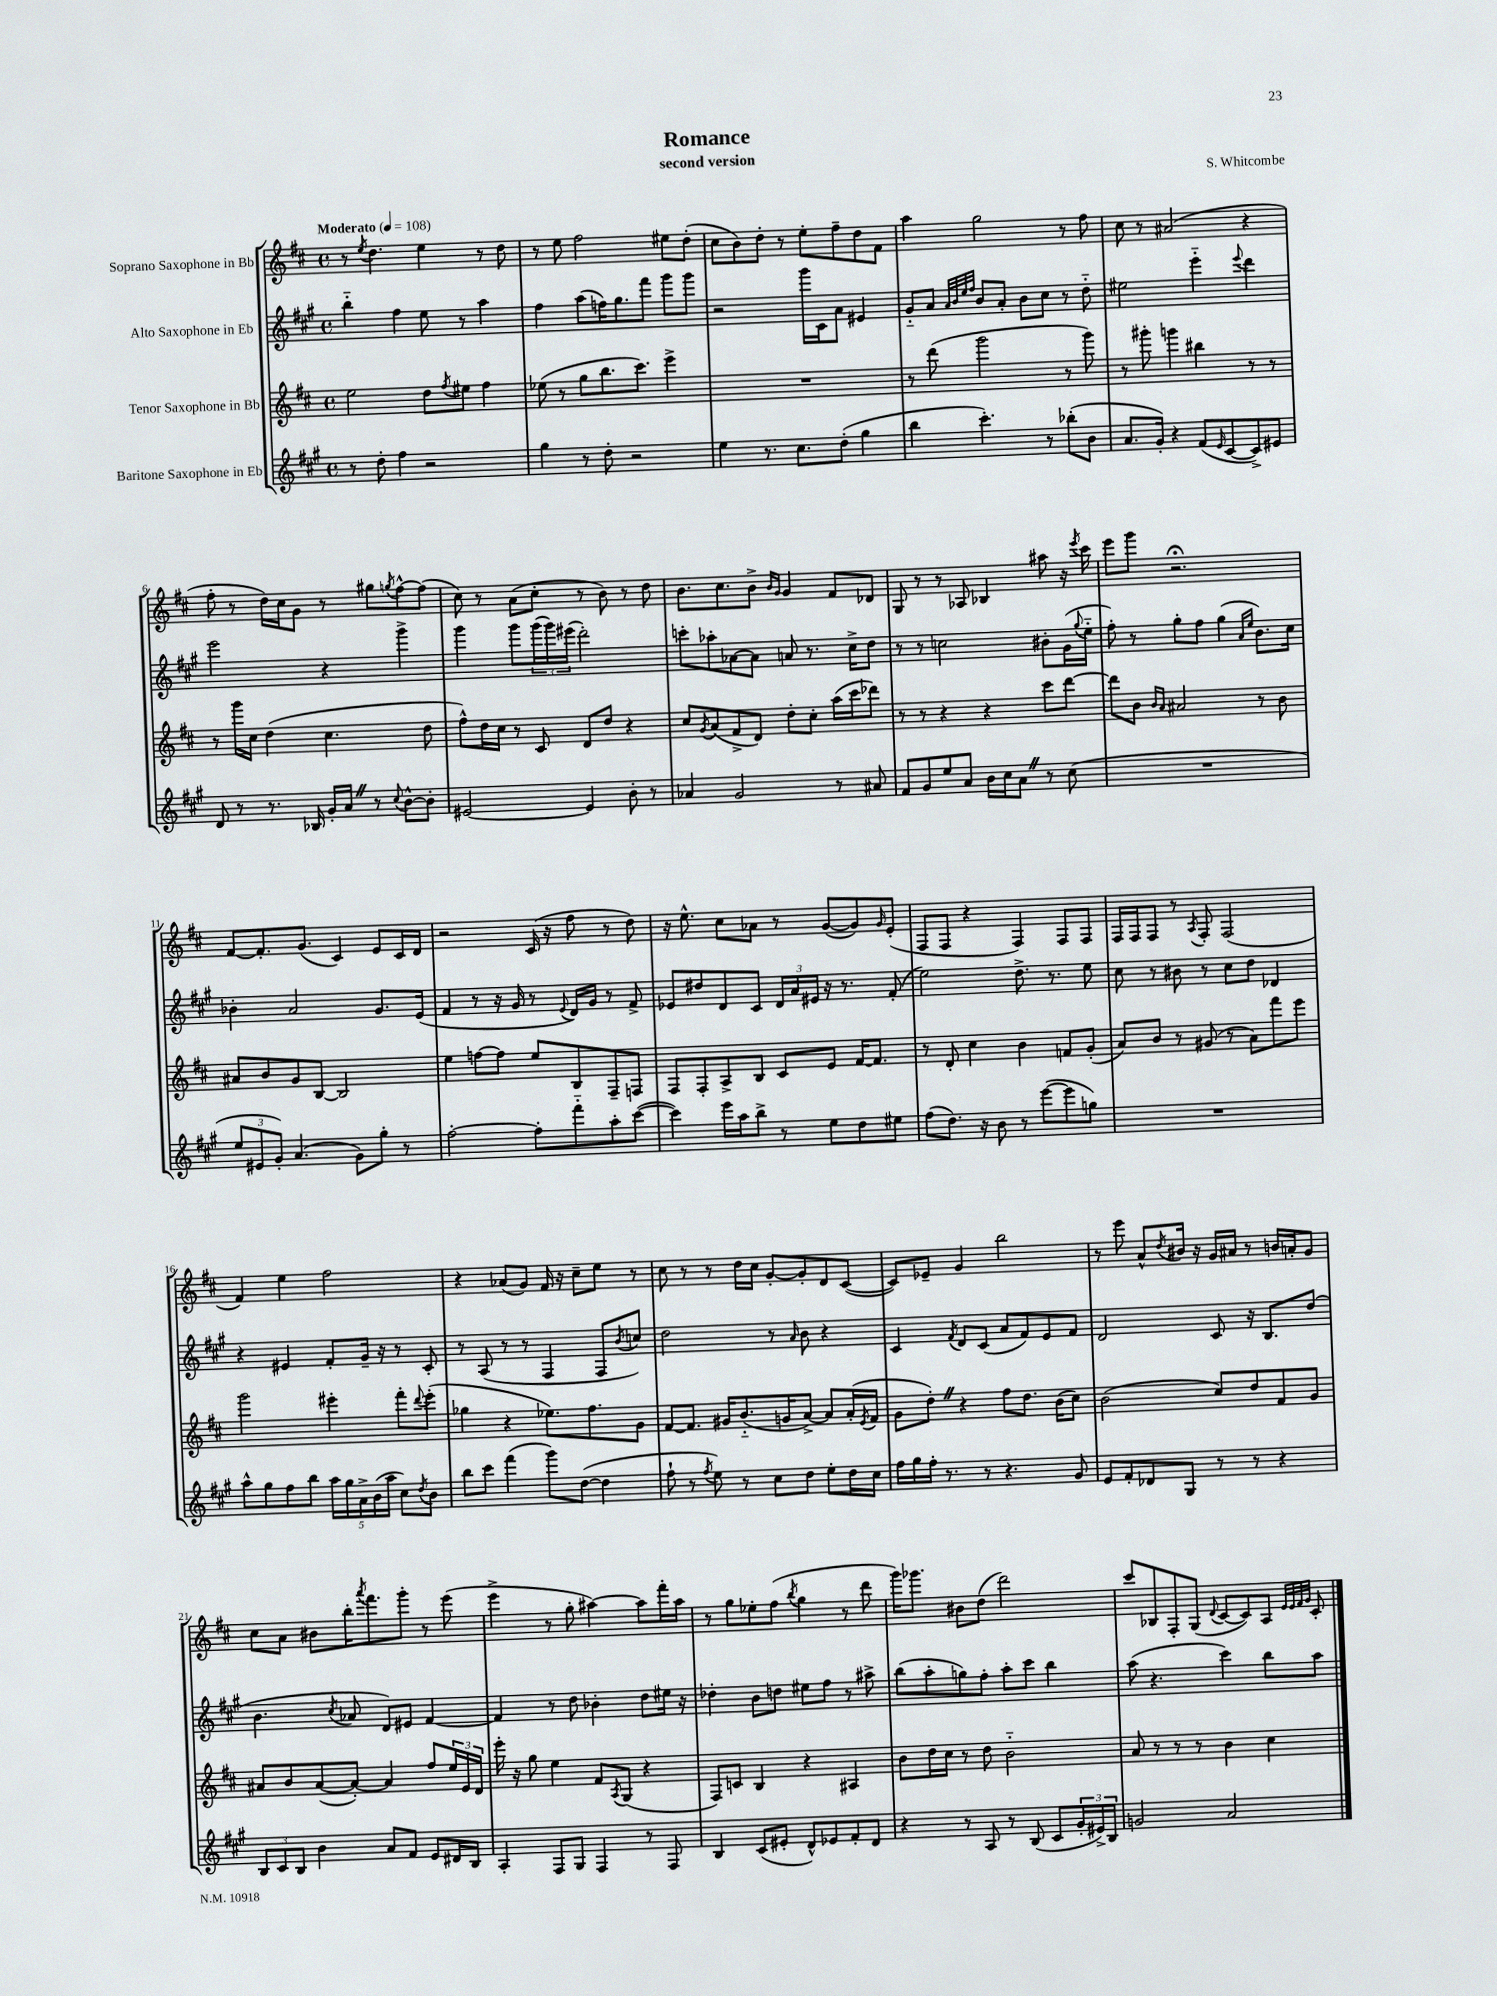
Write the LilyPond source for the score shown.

\header { title = "Romance" composer = "S. Whitcombe" subtitle = "second version" }
<<
\new StaffGroup <<
\new Staff = "s0" \with { instrumentName = "Soprano Saxophone in Bb" } {
    \clef treble \key d \major \defaultTimeSignature \time 4/4 \tempo "Moderato" 4 = 108
    r8 \acciaccatura { e''8 } d''4. e''4 r8 d''8 |
    r8 e''8 fis''2 eis''8 d''8-.( |
    cis''8 b'8) d''8-. r8 e''8-. fis''8-- d''8 fis'8 |
    a''4 g''2 r8 fis''8 |
    cis''8 r8 ais'2( r4 |
    fis''8-. r8 d''16) cis''16 g'8 r8 gis''8 \acciaccatura { g''8 } fis''8~-^ fis''8( |
    cis''8) r8 a'8( cis''8-. r8 b'8) r8 d''8 |
    b'8. cis''8. b'8-> \grace { b'16 g'16 } g'4 fis'8 des'8 |
    g8 r8 r8 aes8 bes4 ais''8 r16 \acciaccatura { e'''8 } cis'''16 |
    e'''8 g'''8 r2.\fermata |
    fis'8~ fis'8.-. g'8.( cis'4) e'8 cis'16 d'16 |
    r2 cis'16( r16 fis''8 r8 d''8) |
    r16 e''8.-^ cis''8 aes'8 r8 g'8~( g'8) \grace { g'16 } e'8-.( |
    fis8 fis8 r4 fis4) fis8 fis8 |
    fis16 fis16 fis8 r8 \acciaccatura { a8 } fis8-. fis2( |
    fis'4) e''4 fis''2 |
    r4 aes'8( g'8) fis'16 r16 cis''8-- e''8 r8 |
    cis''8 r8 r8 d''16 cis''16 g'8~-. g'8-. d'8 cis'8~( |
    cis'8) ees'8-- g'4 b''2 |
    r8 e'''8 a'8-^ \acciaccatura { d''8 } bis'16 r16 g'16 ais'16 r8 b'16 a'16-. g'8 |
    cis''8 a'8 bis'8 b''16-. \acciaccatura { a'''8 } fis'''8. g'''8-. r8 e'''8( |
    e'''4-> r8 g''8-. ais''4~) ais''8 fis'''16-. ais''16 |
    r8 g''8 ees''8-. fis''8( \acciaccatura { b''8 } g''4 r8 d'''8 |
    g'''16) ges'''8. bis'8 d''8( d'''2) |
    cis'''8 bes8 fis8-. g8( \appoggiatura { d'8 } cis'8~ cis'8) a8 \grace { e'32 e'32 fis'32 g'32 } cis'8-. \bar "|." |
}
\new Staff = "s1" \with { instrumentName = "Alto Saxophone in Eb" } {
    \clef treble \key a \major \defaultTimeSignature \time 4/4
    b''4-_ fis''4 e''8 r8 a''4 |
    fis''4 a''8( f''16) gis''8. fis'''8 gis'''8 gis'''8 |
    r2 gis'''16 cis'16 a'8 eis'4 |
    gis'8-_ a'8 \grace { a'32 b'32 e''32 fis''32 } b'8 a'8-. b'8 cis''8 r8 d''8-_ |
    eis''2 e'''4-_ \appoggiatura { e'''8 } d'''4 |
    e'''2 r4 gis'''4-> |
    gis'''4 gis'''8 \tuplet 3/2 { gis'''16( gis'''16) eis'''16( } d'''2-.) |
    c'''8-. aes''8-. aes'8~ aes'8 a'8 r8. cis''16-> d''8 |
    r8 r8 c''2 bis'8-. gis'16( \appoggiatura { gis''8 } e''16-_ |
    fis''8-.) r8 gis''8-. fis''8 gis''4( \grace { a'16 e''16 } b'8.) cis''16 |
    bes'4-. a'2 gis'8. e'16( |
    fis'4 r8 r16 gis'16 r8 \appoggiatura { e'8 } d'16) gis'16 r8 fis'8-> |
    ees'8 dis''8 d'8 cis'8 \tuplet 3/2 { d'16 a'16 eis'16 } r16 r8. fis'8-.( |
    e''2) d''8.-> r8. e''8 |
    cis''8 r8 bis'8 r8 cis''8 d''8 des'4 |
    r4 eis'4 fis'8-. gis'16-- r16 r8 cis'8-. |
    r8 a8( r8 r8 fis4 fis8 \acciaccatura { b'8 } c''8) |
    d''2 r8 \grace { a'16 } b'8 r4 |
    cis'4 \acciaccatura { fis'8 } d'8 cis'8( a'8 fis'8) e'8 fis'8 |
    d'2 cis'8 r16 b8. d''8( |
    b'4. \acciaccatura { cis''8 } aes'8 d'8) eis'8 fis'4~ |
    fis'4 r8 d''8 bes'4-. d''8 eis''16 r16 |
    des''4-. b'8 d''8 eis''8 fis''8 r8 ais''8-> |
    b''8( a''8-. g''8) fis''8-. a''8-. cis'''8 b''4 |
    a''8( r4. cis'''4) b''8 a''8 \bar "|." |
}
\new Staff = "s2" \with { instrumentName = "Tenor Saxophone in Bb" } {
    \clef treble \key d \major \defaultTimeSignature \time 4/4
    e''2 d''8 \acciaccatura { fis''8 } eis''8 fis''4 |
    ees''8( r8 g''8 b''8. cis'''8.) e'''4-> |
    R1 |
    r8 d'''8( g'''2 r8 g'''8) |
    r8 gis'''8-. g'''4 bis''4 r8 r8 |
    r8 g'''16 cis''16 d''4( cis''4. d''8 |
    fis''8-^) d''16 cis''16 r8 cis'8 d'8 d''8 r4 |
    cis''8 \acciaccatura { g'8 } a'8( fis'8-> d'8) d''8-. cis''8-. a''16( cis'''16 des'''8) |
    r8 r8 r4 r4 cis'''8 d'''8~ |
    d'''8 b'8 \grace { b'16 a'16 } ais'2 r8 b'8 |
    ais'8 b'8 g'8 b8~ b2 |
    e''4 f''8~ f''8 e''8 b8 fis8-- f8 |
    fis8 fis8-. a8-> b8 cis'8 e'8 fis'16~ fis'8. |
    r8 d'8-. cis''4 b'4 f'8 g'8-.( |
    a'8) b'8 r8 gis'8( r8 a'8) fis'''8 e'''8 |
    g'''2 eis'''4-. fis'''8-. \appoggiatura { d'''8 } eis'''8-.( |
    ges''4 r4 ees''8.) fis''8. g'8 |
    fis'8~ fis'8. gis'16 b'8.-_( g'16 a'8~->) a'8 a'16-.( \acciaccatura { e'8 } fis'16 |
    g'8 d''8-.) \once \override BreathingSign.text = \markup { \musicglyph "scripts.caesura.straight" } \breathe r4 fis''8 d''8. b'16( cis''8) |
    b'2( cis''8) d''8 fis'8 g'8 |
    ais'8 b'8 ais'8~( ais'8~-.) ais'4 fis''8 \tuplet 3/2 { e''16 e'16 d'16 } |
    e'''16-. r16 g''8 e''4 fis'8 \acciaccatura { a8 } g8( r4 |
    fis8) c'8 b4 r4 ais4 |
    b'8 d''16 cis''16 r8 d''8 b'2-_ |
    a'8 r8 r8 r8 b'4 cis''4 \bar "|." |
}
\new Staff = "s3" \with { instrumentName = "Baritone Saxophone in Eb" } {
    \clef treble \key a \major \defaultTimeSignature \time 4/4
    r8 d''8-. fis''4 r2 |
    gis''4 r8 d''8-. r2 |
    e''4 r8. cis''8. d''8-.( gis''4 |
    b''4 cis'''4.-.) r8 bes''8-.( b'8 |
    a'8. gis'16-.) r4 fis'8( \grace { e'16 } cis'8~ cis'8->) eis'8 |
    d'8 r8 r8. bes16 gis'16-. a'16 \once \override BreathingSign.text = \markup { \musicglyph "scripts.caesura.straight" } \breathe r8 \appoggiatura { cis''8 } b'8~-^ b'8-. |
    eis'2~ eis'4 b'8-. r8 |
    aes'4 gis'2 r8 ais'8 |
    fis'8 gis'8 e''8 a'8 b'16 cis''16 a'8 \once \override BreathingSign.text = \markup { \musicglyph "scripts.caesura.straight" } \breathe r8 cis''8( |
    R1 |
    \tuplet 3/2 { e''8 eis'8 gis'8-.) } a'4.( gis'8) gis''8-. r8 |
    fis''2~-. fis''8-. fis'''8-_ a''8-. cis'''8~( |
    cis'''4) e'''16 a''16 b''8-> r8 e''8 d''8 eis''8 |
    fis''8( d''8.) r16 b'8 r8 e'''8~( e'''8 g''8) |
    R1 |
    a''8-^ gis''8 fis''8 b''8 \tuplet 5/4 { a''16 gis''16 a'16-> b'16( a''16 } cis''8) \acciaccatura { d''8 } b'8 |
    b''8 cis'''8 fis'''4( gis'''8) d''8~( d''4 |
    fis''8-! r8 \acciaccatura { fis''8 } e''8) r8 cis''8 d''8 e''8-. d''16 cis''16 |
    fis''16 gis''16 fis''16-. r8. r8 r4. gis'8 |
    e'8 fis'8-. des'8 gis8 r8 r8 r4 |
    \tuplet 3/2 { b8 cis'8 b8 } b'4 a'8 fis'8 e'8 dis'16 b16 |
    a4-. fis8 gis8 fis4 r8 fis8 |
    b4 cis'8( eis'8-. d'8-^) ees'8 fis'8-. d'8 |
    r4 r8 a8 r8 b8( cis'8 \tuplet 3/2 { gis'16-. eis'16->) b16 } |
    g'2 a'2 \bar "|." |
}
>>
>>
